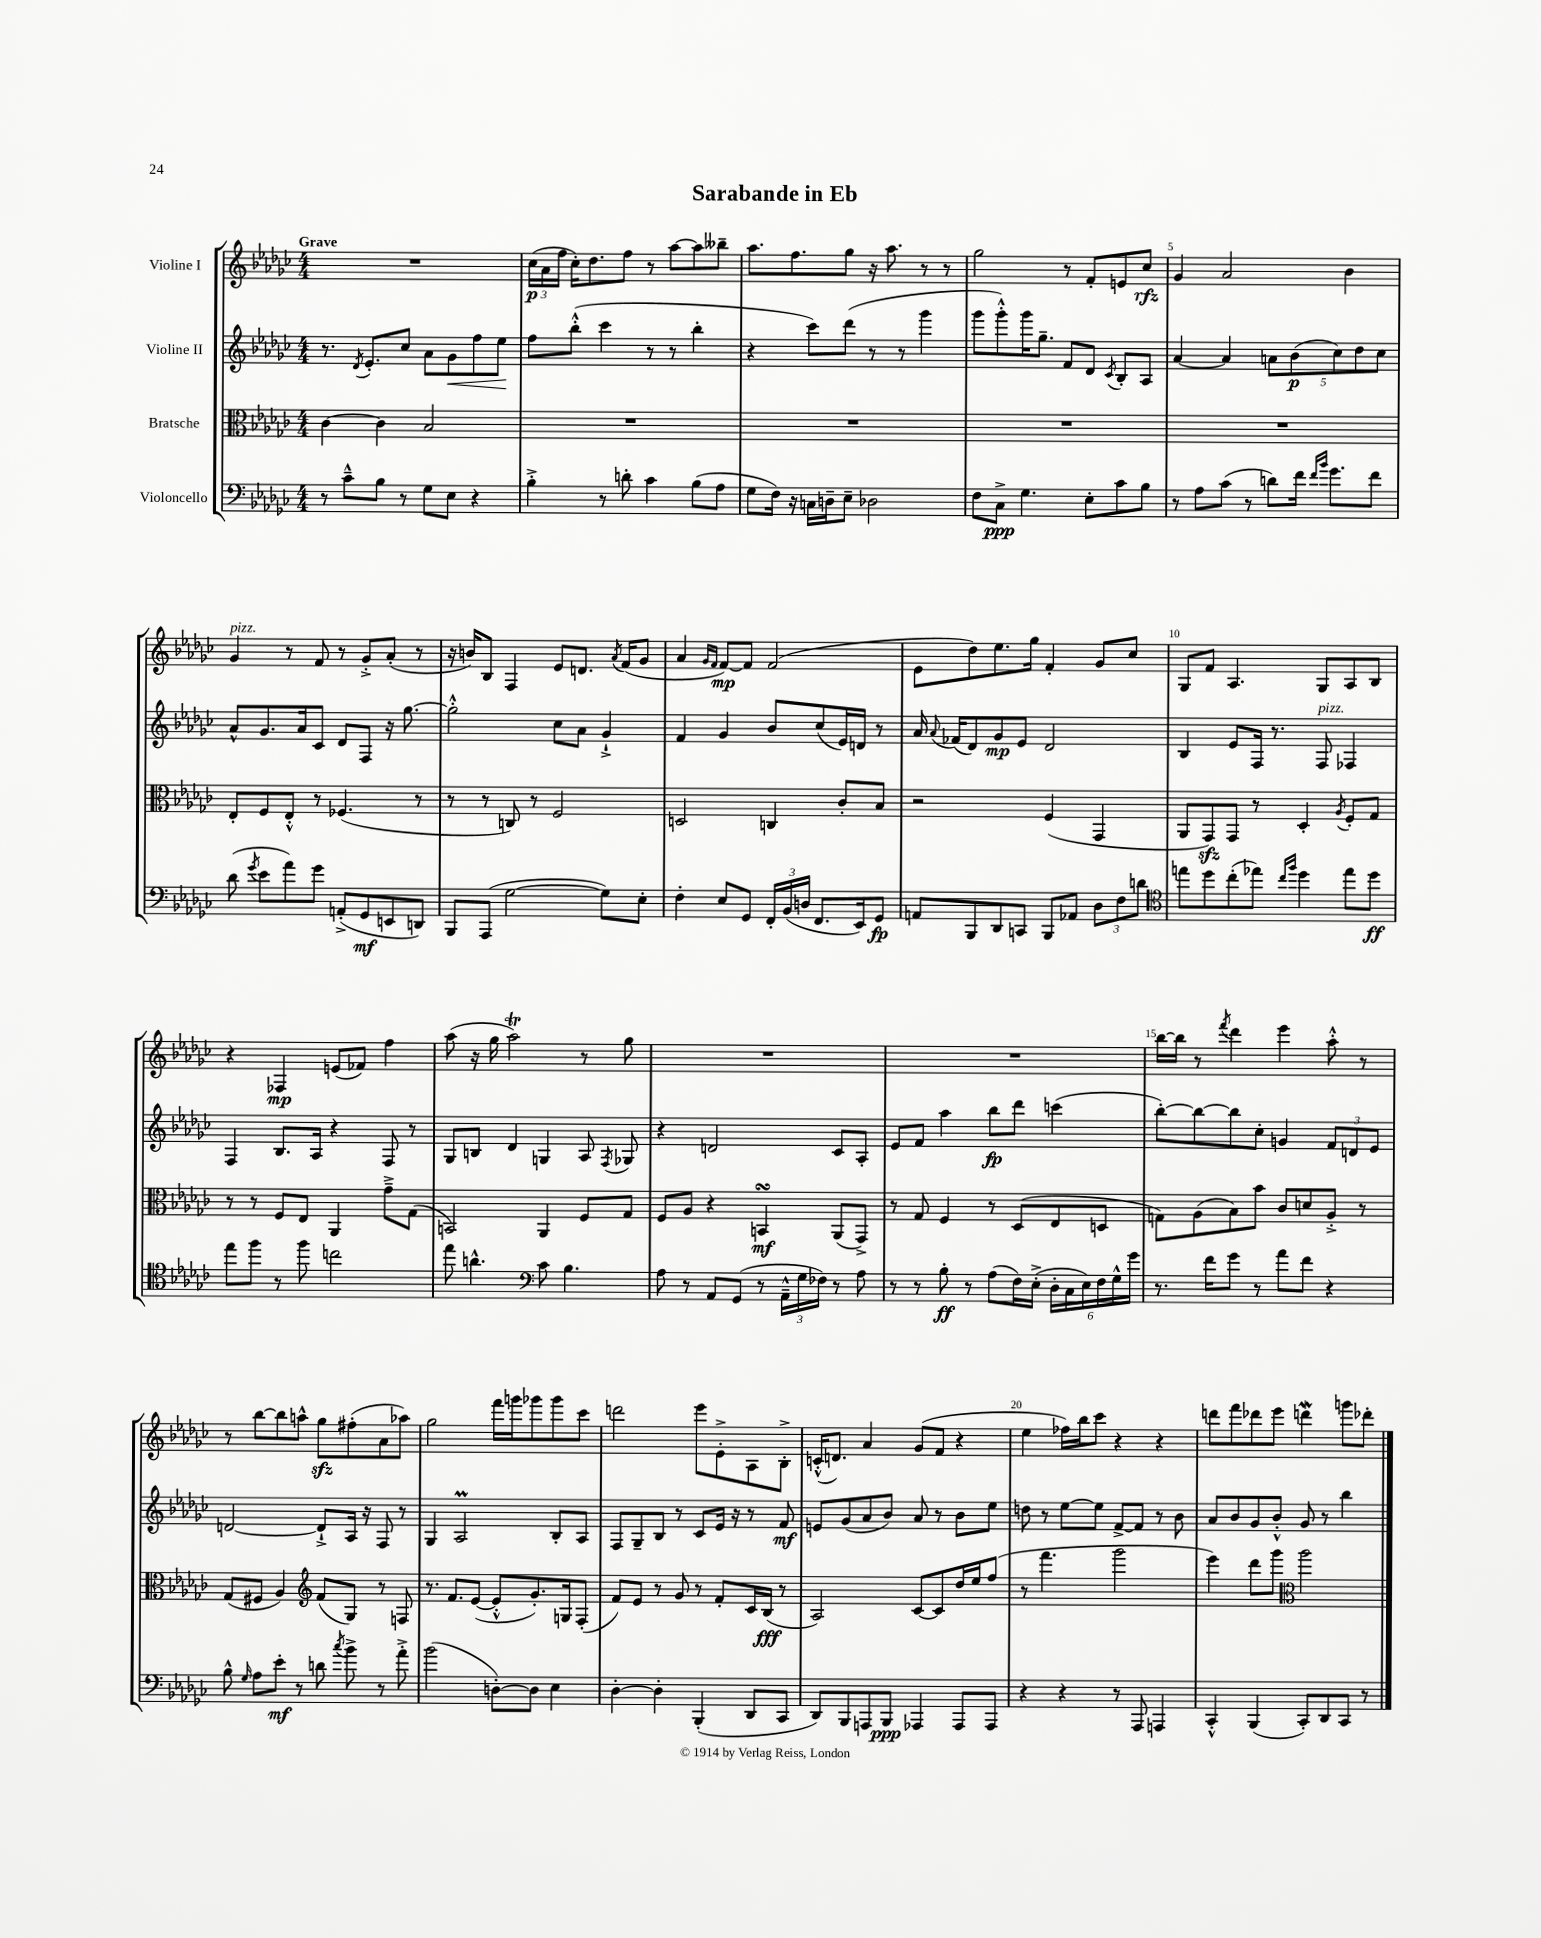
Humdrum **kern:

**kern	**kern	**kern	**kern
*staff4	*staff3	*staff2	*staff1
*clefF4	*clefC3	*clefG2	*clefG2
*k[b-e-a-d-g-c-]	*k[b-e-a-d-g-c-]	*k[b-e-a-d-g-c-]	*k[b-e-a-d-g-c-]
*M4/4	*M4/4	*M4/4	*M4/4
8r	[4c-\	8.r	1r
8c-~^^\L	.	.	.
.	.	8qd-/	.
.	.	8.e-'/L	.
8B-\J	4c-\]	.	.
8r	.	8cc-/J	.
8G-\L	2B-/	8a-\L	.
8E-\J	.	8g-\	.
4r	.	8ff\	.
.	.	8ee-\J	.
=	=	=	=
4B-'^\	1r	8ff\L	(24cc-\LL
.	.	.	24a-\
.	.	.	24ff\JJ
.	.	(8bb-'^^\J	16cc-'\LK)
.	.	.	8.dd-\
8r	.	4ccc-\	.
8d'\	.	.	8ff\J
4c-\	.	8r	8r
.	.	8r	[8aa-\L
(8B-\L	.	4bb-'\	8aa-\]
8A-\J	.	.	8bb--~\J
=	=	=	=
8G-\L	1r	4r	8.aa-\L
16F\Jk)	.	.	.
16r	.	.	8.ff\
16C\LL	.	8ccc-\L)	.
16D~\J	.	.	.
8E-~\J	.	(8ddd-\J	8gg-\J
2D-\	.	8r	16r
.	.	.	8.aa-\
.	.	8r	.
.	.	4ggg-\	8r
.	.	.	8r
=	=	=	=
8F\L	1r	8ggg-\L	2gg-\
8C-^\J	.	8ggg-'^^\)	.
4.G-\	.	16ggg-\K	.
.	.	8.gg-~\J	.
.	.	8f/L	8r
8E-'\L	.	8d-/J	8f'/L
.	.	8qc-/	.
8c-\	.	8B-'/L	8e/
8B-\J	.	8A-/J	8cc-/J
=	=	=	=
8r	1r	[4a-/	4g-/
8A-\L	.	.	.
(8c-\J	.	4a-/]	2a-/
8r	.	.	.
8d\L)	.	10a\L	.
.	.	(10b-\	.
16f\Jk	.	.	.
16qqf/LL	.	.	.
16qqb-/JJ	.	.	.
8.g-\L	.	.	.
.	.	10cc-\)	.
.	.	.	4b-\
.	.	10dd-\	.
8f\J	.	.	.
.	.	10cc-\J	.
=	=	=	=
(8d-\	8E-'/L	8a-^^/L	4g-/
8qg-/	.	.	.
8e-\L	8F/	8.g-/	.
8a-\)	8E-'^^/J	.	8r
.	.	16a-/k	.
8g-\J	8r	8c-/J	8f/
(8AA'^/L	(4.F-/	8d-/L	8r
8GG-/	.	8F/J	8g-'^/L
8EE/	.	16r	(8a-'/J
.	.	[8.gg-\	.
8DD/J)	8r	.	8r
=	=	=	=
8BBB-/L	8r	2gg-'^^\]	16r
.	.	.	16b/LK)
(8AAA-/J	8r	.	8B-/J
[2G-\	8C/)	.	4F/
.	8r	.	.
.	2F/	8cc-\L	8e-/L
.	.	8a-\J	8.d/J
8G-\]L)	.	4g-`^/	.
.	.	.	8qa-/
.	.	.	(16f/LK
8E-'\J	.	.	8g-/J
=	=	=	=
4F'\	2D/	4f/	4a-/
.	.	.	16qqg-/LL
.	.	.	16qqf/JJ
8E-/L	.	4g-/	[8f/L)
8GG-/J	.	.	8f/]J
24FF'/LL	4C/	8b-/L	(2f/
(24BB-/	.	.	.
24D/JJ	.	.	.
8.FF/L	.	(8cc-/	.
.	8c-'/L	16e-/L)	.
16EE-/k)	.	16d/JJ	.
8GG-/J	8B-/J	8r	.
=	=	=	=
8AA/L	2r	16a-/	8e-\L
.	.	8qqa-/	.
.	.	(16f-/LK	.
8BBB-/	.	8d-/)	8dd-\)
8DD-/	.	8g-/	8.ee-\
8CC/J	.	8e-/J	.
.	.	.	16gg-\Jk
8BBB-/L	(4F/	2d-/	4f'/
8AA-/J	.	.	.
12D-\L	4GG-/	.	8g-/L
12F\	.	.	.
.	.	.	8cc-/J
12d\J	.	.	.
=	=	=	=
*clefC4	*	*	*
8ee\L	8AA-/L	4B-/	8G-/L
8dd-\	8GG-/)	.	8f/J
(8cc-'\	8GG-/J	8e-/L	4.A-/
8ee-\J)	8r	16F/Jk	.
.	.	8.r	.
16qqcc-/LL	.	.	.
16qqff/JJ	.	.	.
4dd-\	4D-'/	.	.
.	.	8F/	8G-/L
.	8qA-/	.	.
8ee-\L	8F'/L	4F-/	8A-/
8dd-\J	8G-/J	.	8B-/J
=	=	=	=
8ee-\L	8r	4F/	4r
8ff\J	8r	.	.
8r	8F/L	8.B-/L	4F-/
8ff\	8E-/J	.	.
.	.	16A-/Jk	.
2cc\	4AA-/	4r	(8e/L
.	.	.	8f-/J)
.	8g-~^\L	8F/	4ff\
.	(8G-\J	8r	.
=	=	=	=
8ee-\	2BB/)	8G-/L	(8aa-\
4.a^^\	.	8B/J	16r
.	.	.	16gg-\
.	.	4d-/	2aa-\)
*clefF4	*	*	*
8c-\	4AA-/	4G/	.
4.B-\	.	.	.
.	8F/L	8A-/	8r
.	.	8qF/	.
.	8G-/J	8G-/	8gg-\
=	=	=	=
8A-\	8F/L	4r	1r
8r	8A-/J	.	.
8AA-/L	4r	2d/	.
(8GG-/J	.	.	.
8r	4BB/	.	.
24AA-~^^\LL	.	.	.
24G-\	.	.	.
24F-\JJ)	.	.	.
8r	(8AA-/L	8c-/L	.
8A-\	8GG-^/J)	8A-'/J	.
=	=	=	=
8r	8r	8e-/L	1r
8r	8G-/	8f/J	.
8B-'\	4F/	4aa-\	.
8r	.	.	.
(8A-\L	8r	8bb-\L	.
16F\L)	(8D-/L	8ddd-\J	.
(16E-'^\JJ	.	.	.
24D-'\LL	8E-/	(4ccc\	.
24C-\	.	.	.
24E-\)	.	.	.
24F\	8D/J	.	.
24G-^^\	.	.	.
24g-\JJ	.	.	.
=	=	=	=
8.r	8G\L)	[8bb-'\L)	[16bb-\LL
.	.	.	16bb-\]JJ
.	(8A-\	8bb-\_	8r
16f\LK	.	.	.
.	.	.	8qfff/
8g-\J	8B-\)	8bb-\]	4ddd-\
8r	8b-\J	8cc-'\J	.
8a-\L	8c-/L	4g/	4eee-\
8f\J	8d/	.	.
4r	8A-'^/J	12f/L	8aa-'^^\
.	.	12d/	.
.	8r	.	8r
.	.	12e-/J	.
=	=	=	=
8B-^^\	(8G-/L	[2d/	8r
16qqG-/	.	.	.
8A-\L	8F#/J	.	[8bb-\L
8e-'\J	4A-/)	.	8bb-\]
8r	.	.	8aa^^\J
*	*clefG2	*	*
8d\	(8f/L	8d`^/]L	8gg-\L
8qcc-/	.	.	.
8b-^\	8G-/J)	16A-/Jk	(8ff#'\
.	.	16r	.
8r	8r	8F/	8a-\
8a-'^\	8F/	8r	8aa-\J)
=	=	=	=
(2b-\	8.r	4G-/	2gg-\
.	8.f/L	.	.
.	.	2A-/	.
.	([8e-/J	.	.
[8D'\L)	8e-'^^/]L	.	16fff\LL
.	.	.	16ggg\J
8D\]J	8.g-'/)	.	8ggg-\
4E-\	.	8B-'/L	8ggg-\
.	16G/k	.	.
.	(8F'/J	8A-/J	8ccc-\J
=	=	=	=
[4D-'\	8f/L)	8F/L	2ddd\
.	8e-/J	8G-~/	.
4D-'\]	8r	8B-/J	.
.	8g-/	8r	.
(4BBB-'/	8r	8c-/L	8eee-\L
.	8f'/L	16e-/Jk	8e-'^\
.	.	16r	.
8DD-/L	16c-/L	8r	8A-\
.	(16B-/JJ	.	.
8CC-/J	8r	8f/	8B-'^\J
=	=	=	=
8DD-/L)	2A-/)	8e/L	(16c'^^/LK
.	.	.	8.d/J)
8BBB-/	.	(8g-/	.
8AAA/	.	8a-/	4a-/
8BBB-/J	.	8b-/J)	.
4AAA-/	[8c-/L	8a-/	(8g-/L
.	8c-/]	8r	8f/J
8AAA-/L	16dd-/L	8b-\L	4r
.	16ee-/J	.	.
8AAA-/J	(8ff/J	8ee-\J	.
=	=	=	=
4r	8r	8dd\	4ee-\
.	4.fff\	8r	.
4r	.	[8ee-\L	16ff-\LL)
.	.	.	16bb-\J
.	.	8ee-\]J	8ccc-\J
8r	2ggg-\	[8f^/L	4r
8AAA-/	.	8f/]J	.
4AAA/	.	8r	4r
.	.	8b-\	.
=	=	=	=
4CC-'^^/	4eee-\)	8a-/L	8ddd\L
.	.	8b-/	8fff\
(4BBB-/	8ddd-\L	8g-/	8ddd-\
.	8ggg-\J	8b-'^^/J	8eee-\J
*	*clefC3	*	*
8CC-'/L)	2aa-\	8g-/	4ddd\
8DD-/	.	8r	.
8CC-/J	.	4bb-\	8ggg\L
8r	.	.	8ddd-'\J
==	==	==	==
*-	*-	*-	*-
